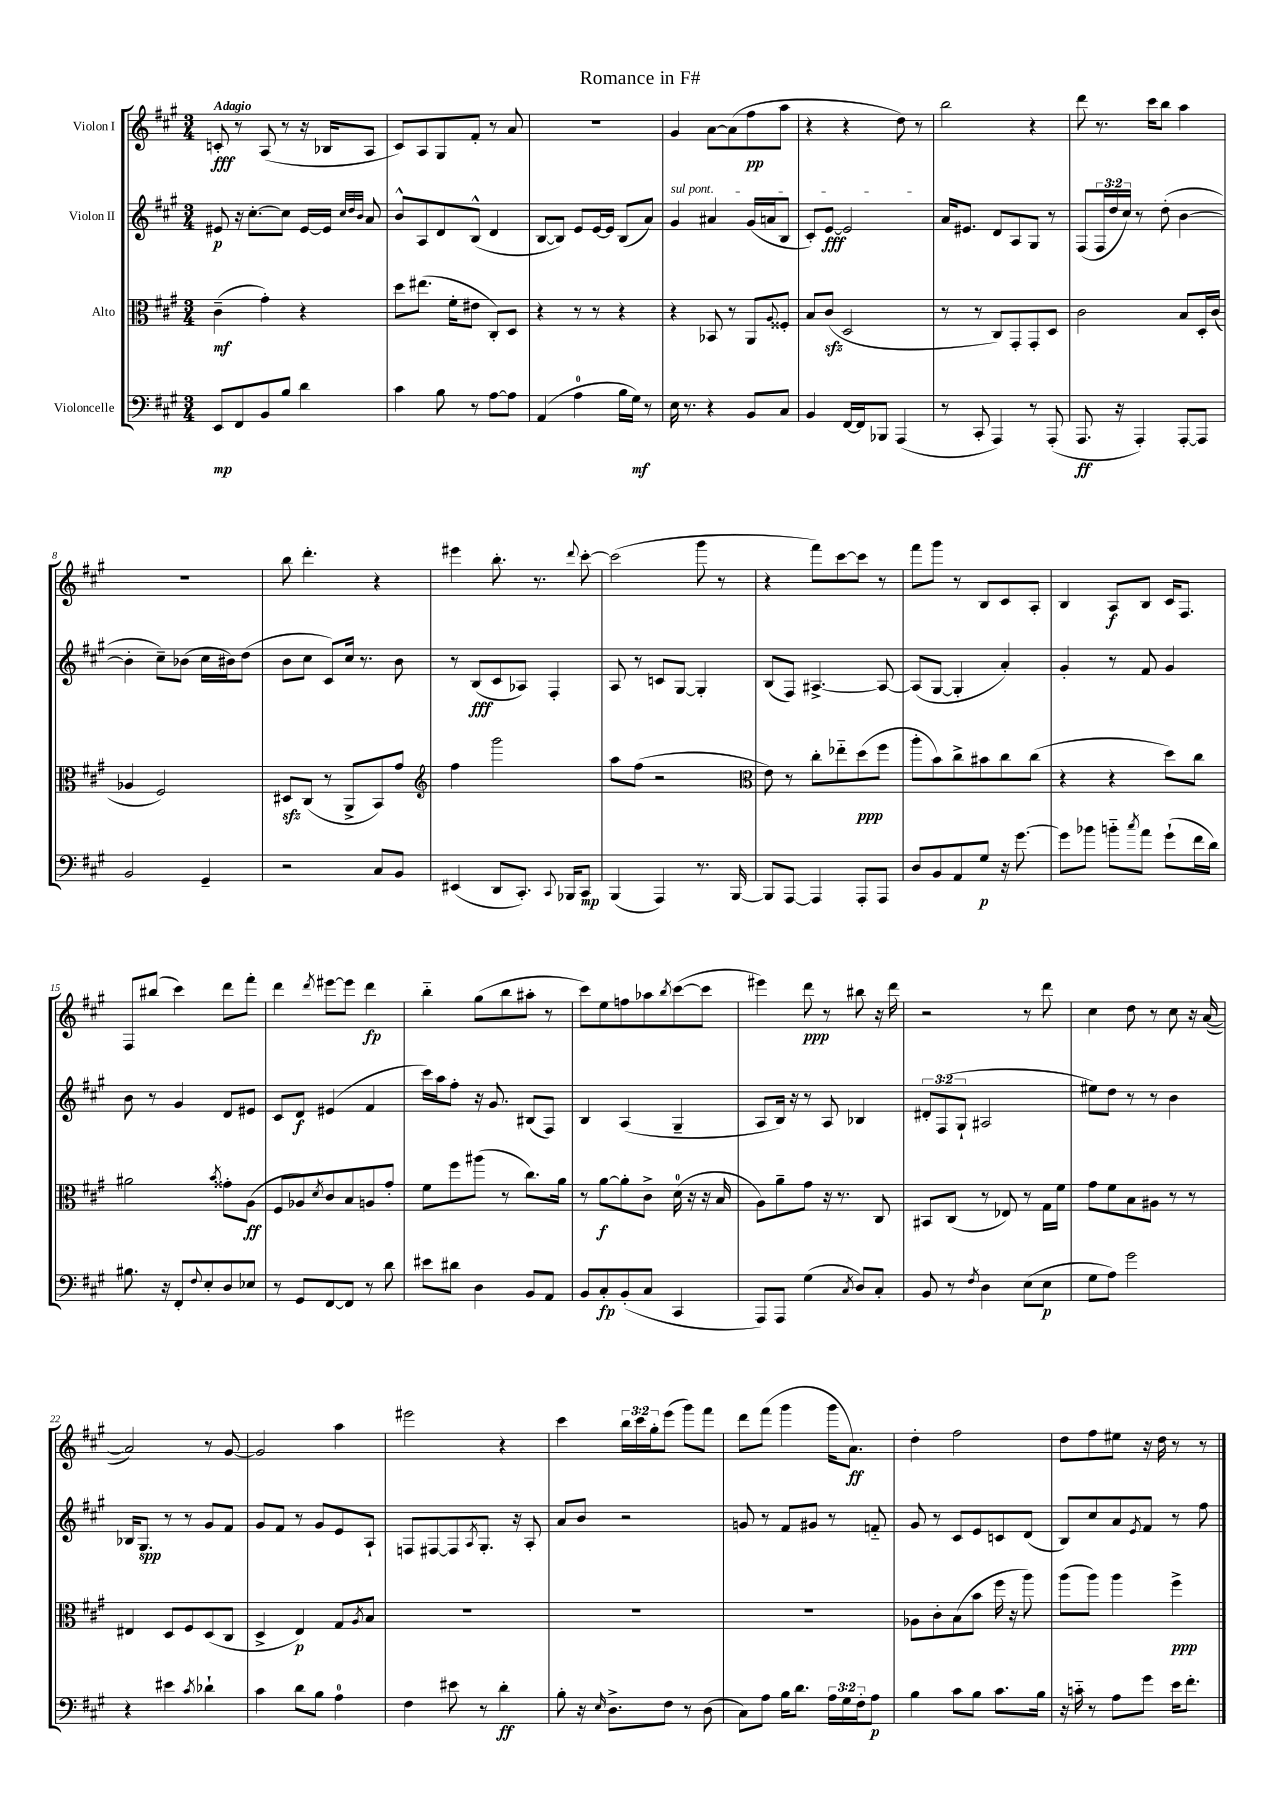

**kern	**dynam	**kern	**dynam	**kern	**dynam	**kern	**dynam
*part4	*part4	*part3	*part3	*part2	*part2	*part1	*part1
*staff4	*staff4	*staff3	*staff3	*staff2	*staff2	*staff1	*staff1
*I"Violoncelle	*	*I"Alto	*	*I"Violon II	*	*I"Violon I	*
*clefF4	*	*clefC3	*	*clefG2	*	*clefG2	*
*k[f#c#g#]	*	*k[f#c#g#]	*	*k[f#c#g#]	*	*k[f#c#g#]	*
*M3/4	*	*M3/4	*	*M3/4	*	*M3/4	*
=1	=1	=1	=1	=1	=1	=1	=1
!	!	!	!	!	!	!LO:TX:a:B:t=Adagio	!
8EE/L	mp	(4c#~\	mf	8e#X/	p	8cn'/	fff
8FF#/	.	.	.	16r	.	8r	.
.	.	.	.	[8.cc#'\L	.	.	.
8BB/	.	4g#'\)	.	.	.	(8A/	.
8B/J	.	.	.	8cc#\J]	.	8r	.
4d\	.	4r	.	[16e#/LL	.	16r	.
.	.	.	.	16e#/JJ]	.	16B-X/KL	.
.	.	.	.	32qqcc#/LLL	.	.	.
.	.	.	.	32qqdd/	.	.	.
.	.	.	.	32qqb/JJJ	.	.	.
.	.	.	.	8a/	.	8A/J	.
=2	=2	=2	=2	=2	=2	=2	=2
4c#\	.	8dd\L	.	8b^^/L	.	8c#/L)	.
.	.	(8.ee#X\J	.	8A/	.	8A/	.
8B\	.	.	.	8d/	.	8G#/	.
.	.	16f#'\KL	.	.	.	.	.
8r	.	8e#X\J	.	(8B^^/J	.	8f#'/J	.
[8A\L	.	8C#'/L)	.	4d/	.	8r	.
8A\J]	.	8D/J	.	.	.	8a/	.
=3	=3	=3	=3	=3	=3	=3	=3
(4AA/	.	4r	.	[8B/L	.	2.r	.
.	.	.	.	8B/J])	.	.	.
4A\	.	8r	.	8e/L	.	.	.
.	.	8r	.	[16e/L	.	.	.
.	.	.	.	16e/JJ]	.	.	.
16B\LL	.	4r	.	(8B/L	.	.	.
16G#\JJ)	mf	.	.	.	.	.	.
8r	.	.	.	8a/J)	.	.	.
=4	=4	=4	=4	=4	=4	=4	=4
!	!	!	!	!LO:TX:a:i:t=sul pont.	!	!	!
16E\	.	4r	.	4g#/	.	4g#/	.
8.r	.	.	.	.	.	.	.
4r	.	8BB-X/	.	4a#X/	.	[8a\L	.
.	.	8r	.	.	.	(8a\]	.
8BB/L	.	8AA/L	.	(16g#/LL	.	8ff#\	pp
.	.	.	.	16an/J	.	.	.
.	.	8qqA/	.	.	.	.	.
8C#/J	.	8F##X'/J	.	8B/J	.	8aa\J	.
=5	=5	=5	=5	=5	=5	=5	=5
4BB/	.	8B/L	.	8c#'/L)	.	4r	.
.	.	(8c#zz/J	.	[8e/J	fff	.	.
[16FF#/LL	.	2D/	.	2e/]	.	4r	.
16FF#/J]	.	.	.	.	.	.	.
8BBB-X/J	.	.	.	.	.	.	.
(4AAA/	.	.	.	.	.	8dd\)	.
.	.	.	.	.	.	8r	.
=6	=6	=6	=6	=6	=6	=6	=6
8r	.	8r	.	16a/KL	.	2bb\	.
.	.	.	.	8.e#X/J	.	.	.
8CC#'/	.	8r	.	.	.	.	.
4AAA/)	.	8C#/L)	.	8d/L	.	.	.
.	.	8GG#'/	.	8A/	.	.	.
8r	.	8GG#'/	.	8G#/J	.	4r	.
(8AAA'/	.	8D/J	.	8r	.	.	.
=7	=7	=7	=7	=7	=7	=7	=7
8.AAA/	ff	2c#\	.	(8F#/L	.	8ddd\	.
.	.	.	.	24F#/L	.	8.r	.
.	.	.	.	24dd/	.	.	.
16r	.	.	.	.	.	.	.
.	.	.	.	24cc#/JJ)	.	.	.
4AAA'/)	.	.	.	8r	.	.	.
.	.	.	.	.	.	16ccc#\KL	.
.	.	.	.	(8dd'\	.	8bb\J	.
[8AAA'/L	.	8B/L	.	[4b\	.	4aa\	.
8AAA/J]	.	16D'/L	.	.	.	.	.
.	.	(16c#/JJ	.	.	.	.	.
!!LO:LB:g=z
=8	=8	=8	=8	=8	=8	=8	=8
2BB/	.	4A-X/	.	4b'\]	.	2.r	.
.	.	2F#/)	.	8cc#~\L)	.	.	.
.	.	.	.	(8b-X\J	.	.	.
4GG#~/	.	.	.	16cc#\LL	.	.	.
.	.	.	.	16b#X\J)	.	.	.
.	.	.	.	(8dd\J	.	.	.
=9	=9	=9	=9	=9	=9	=9	=9
2r	.	8D#Xzz/L	.	8b\L	.	8bb\	.
.	.	(8C#/J	.	8cc#\J	.	4.ddd'\	.
.	.	8r	.	8c#/L)	.	.	.
.	.	8AA^/L	.	16cc#/Jk	.	.	.
.	.	.	.	8.r	.	.	.
8C#/L	.	8BB/)	.	.	.	4r	.
8BB/J	.	8g#/J	.	8b\	.	.	.
=10	=10	=10	=10	=10	=10	=10	=10
*	*	*clefG2	*	*	*	*	*
(4EE#X/	.	4ff#\	.	8r	.	4eee#X\	.
.	.	.	.	(8B/L	fff	.	.
8DD/L	.	2ggg#\	.	8c#/	.	8.bb'\	.
8.CC#'/J)	.	.	.	8A-X/J)	.	.	.
.	.	.	.	.	.	8.r	.
.	.	.	.	4F#'/	.	.	.
8qqCC#/	.	.	.	.	.	.	.
16BBB-X/KL	.	.	.	.	.	.	.
.	.	.	.	.	.	8qqddd/	.
8CC#/J	mp	.	.	.	.	[8ccc#'\	.
=11	=11	=11	=11	=11	=11	=11	=11
(4BBB/	.	8aa\L	.	8A/	.	(2ccc#\]	.
.	.	(8ff#\J	.	8r	.	.	.
4AAA/)	.	2r	.	8cn/L	.	.	.
.	.	.	.	[8G#/J	.	.	.
8.r	.	.	.	4G#'/]	.	8ggg#\	.
.	.	.	.	.	.	8r	.
[16BBB/	.	.	.	.	.	.	.
=12	=12	=12	=12	=12	=12	=12	=12
*	*	*clefC3	*	*	*	*	*
8BBB/L]	.	8e\)	.	(8B/L	.	4r	.
[8AAA/J	.	8r	.	8F#/J)	.	.	.
4AAA/]	.	8cc#'\L	.	[4.A#X^/	.	8fff#\L)	.
.	.	8ee-X\	.	.	.	[8ccc#\	.
8AAA'/L	.	(8dd\	ppp	.	.	8ccc#\J]	.
8AAA/J	.	8ff#\J	.	8A#/_	.	8r	.
=13	=13	=13	=13	=13	=13	=13	=13
8D/L	.	8aa'\L	.	(8A#/L]	.	8fff#\L	.
8BB/	.	8b\)	.	[8G#/J	.	8ggg#\J	.
8AA/	.	8cc#^\	.	4G#'/]	.	8r	.
8G#/J	p	8b#X\	.	.	.	8B/L	.
16r	.	8cc#\	.	4a'/)	.	8c#/	.
[8.g#\	.	.	.	.	.	.	.
.	.	(8cc#\J	.	.	.	8A'/J	.
=14	=14	=14	=14	=14	=14	=14	=14
8g#\L]	.	4r	.	4g#'/	.	4B/	.
8b-X\J	.	.	.	.	.	.	.
8bn\L	.	4r	.	8r	.	8A/L	f
8qcc#/	.	.	.	.	.	.	.
8a\J	.	.	.	8f#/	.	8B/J	.
(8g#`\L	.	8dd\L)	.	4g#/	.	16c#/KL	.
.	.	.	.	.	.	8.F#/J	.
16f#\L	.	8cc#\J	.	.	.	.	.
16d\JJ)	.	.	.	.	.	.	.
!!LO:LB:g=z
=15	=15	=15	=15	=15	=15	=15	=15
8.B#X\	.	2a#X\	.	8b\	.	8F#/L	.
.	.	.	.	8r	.	(8bb#X/J	.
16r	.	.	.	.	.	.	.
8FF#'/L	.	.	.	4g#/	.	4ccc#\)	.
8qqF#/	.	.	.	.	.	.	.
8E'/	.	.	.	.	.	.	.
.	.	8qb/	.	.	.	.	.
8D/	.	8g##X'\L	.	8d/L	.	8ddd\L	.
8E-X/J	.	(8A\J	ff	8e#X/J	.	8fff#'\J	.
=16	=16	=16	=16	=16	=16	=16	=16
8r	.	8F#/L	.	8c#/L	.	4ddd\	.
8GG#/L	.	8A-X/)	.	8d/J	f	.	.
.	.	8qd/	.	.	.	8qddd/	.
[8FF#/	.	8c#/	.	(4e#X/	.	[8eee#X\L	.
8FF#/J]	.	8B/	.	.	.	8eee#\J]	.
8r	.	8An/	.	4f#/	.	4ddd\	fp
8d\	.	8g#'/J	.	.	.	.	.
=17	=17	=17	=17	=17	=17	=17	=17
8e#X\L	.	8f#\L	.	16ccc#\LL)	.	4bb\	.
.	.	.	.	16aa\J	.	.	.
8d#X\J	.	8ff#\	.	8ff#'\J	.	.	.
4D\	.	(8aa#X\J	.	16r	.	(8gg#\L	.
.	.	.	.	8.g#/	.	.	.
.	.	8r	.	.	.	8bb\	.
8BB/L	.	8.cc#\L)	.	(8B#X/L	.	8aa#X'\J	.
8AA/J	.	.	.	8F#/J)	.	8r	.
.	.	16a\Jk	.	.	.	.	.
=18	=18	=18	=18	=18	=18	=18	=18
8BB/L	.	8r	.	4B/	.	8ccc#\L)	.
8C#'/	fp	[8a\L	f	.	.	8ee\	.
(8BB'/	.	8a'\]	.	(4A/	.	8ffn\	.
8C#/J	.	8c#^\J	.	.	.	8aa-X\	.
.	.	.	.	.	.	8qbb/	.
4CC#/	.	(16d\	.	4G#~/	.	([8ccc#\	.
.	.	16r	.	.	.	.	.
.	.	16r	.	.	.	8ccc#\J]	.
.	.	16B/	.	.	.	.	.
=19	=19	=19	=19	=19	=19	=19	=19
8AAA/L)	.	8A\L)	.	8A/L	.	4eee#X\)	.
8AAA/J	.	8a~\	.	16B/Jk)	.	.	.
.	.	.	.	16r	.	.	.
(4G#\	.	8g#\J	.	8r	.	8ddd\	ppp
.	.	16r	.	8A/	.	8r	.
.	.	8.r	.	.	.	.	.
8qC#/	.	.	.	.	.	.	.
8D/L)	.	.	.	4B-X/	.	8bb#X\	.
8C#'/J	.	8C#/	.	.	.	16r	.
.	.	.	.	.	.	16ddd\	.
=20	=20	=20	=20	=20	=20	=20	=20
8BB/	.	8BB#X/L	.	12d#X'/L	.	2r	.
.	.	.	.	(12F#/	.	.	.
8r	.	(8C#/J	.	.	.	.	.
.	.	.	.	12G#`/J	.	.	.
8qF#/	.	.	.	.	.	.	.
4D\	.	8r	.	2A#X/	.	.	.
.	.	8E-X/)	.	.	.	.	.
(8E\L	.	8r	.	.	.	8r	.
8E\J	p	16G#\LL	.	.	.	8ddd\	.
.	.	16f#\JJ	.	.	.	.	.
=21	=21	=21	=21	=21	=21	=21	=21
8G#\L	.	8g#\L	.	8ee#X\L)	.	4cc#\	.
8A\J)	.	8f#\	.	8dd\J	.	.	.
2g#\	.	8B\	.	8r	.	8dd\	.
.	.	8A#X\J	.	8r	.	8r	.
.	.	8r	.	4b\	.	8cc#\	.
.	.	8r	.	.	.	16r	.
.	.	.	.	.	.	([16a/	.
!!LO:LB:g=z
=22	=22	=22	=22	=22	=22	=22	=22
4r	.	4E#X/	.	16B-X/KL	.	2a/])	.
.	.	.	.	8.G#/J	spp	.	.
4e#X\	.	8D/L	.	8r	.	.	.
.	.	8F#/	.	8r	.	.	.
8qc#/	.	.	.	.	.	.	.
4d-X`\	.	(8D/	.	8g#/L	.	8r	.
.	.	8C#/J	.	8f#/J	.	[8g#/	.
=23	=23	=23	=23	=23	=23	=23	=23
4c#\	.	4D^/	.	8g#/L	.	2g#/]	.
.	.	.	.	8f#/J	.	.	.
8d\L	.	4E/)	p	8r	.	.	.
8B\J	.	.	.	8g#/L	.	.	.
4A\	.	8G#/L	.	8e/	.	4aa\	.
.	.	8qA/	.	.	.	.	.
.	.	8B/J	.	8A`/J	.	.	.
=24	=24	=24	=24	=24	=24	=24	=24
4F#\	.	2.r	.	8Fn/L	.	2eee#X\	.
.	.	.	.	[8F#X/	.	.	.
8e#X\	.	.	.	8F#/]	.	.	.
.	.	.	.	8qA/	.	.	.
8r	.	.	.	8.G#'/J	.	.	.
4d'\	ff	.	.	.	.	4r	.
.	.	.	.	16r	.	.	.
.	.	.	.	8A'/	.	.	.
=25	=25	=25	=25	=25	=25	=25	=25
8B'\	.	2.r	.	8a/L	.	4ccc#\	.
16r	.	.	.	8b/J	.	.	.
16qqE/	.	.	.	.	.	.	.
8.D^\L	.	.	.	.	.	.	.
.	.	.	.	2r	.	24bb\LL	.
.	.	.	.	.	.	24ccc#\	.
.	.	.	.	.	.	24gg#'\J	.
8F#\J	.	.	.	.	.	(8eee\J	.
8r	.	.	.	.	.	8ggg#\L)	.
(8D\	.	.	.	.	.	8fff#\J	.
=26	=26	=26	=26	=26	=26	=26	=26
8C#\L)	.	2.r	.	8gn/	.	8ddd\L	.
8A\J	.	.	.	8r	.	(8fff#\J	.
16B\KL	.	.	.	8f#/L	.	4ggg#\	.
8.d\J	.	.	.	.	.	.	.
.	.	.	.	8g#X/J	.	.	.
24A\LL	.	.	.	8r	.	16ggg#\KL	.
24G#\	.	.	.	.	.	.	.
.	.	.	.	.	.	8.a\J)	ff
24F#'\J	.	.	.	.	.	.	.
8A\J	p	.	.	8fn/	.	.	.
=27	=27	=27	=27	=27	=27	=27	=27
4B\	.	8A-X\L	.	8g#/	.	4dd'\	.
.	.	8c#'\	.	8r	.	.	.
8c#\L	.	(8B\	.	8c#/L	.	2ff#\	.
8B\J	.	8b\J	.	8e/	.	.	.
8.c#\L	.	16ff#\	.	8cn/	.	.	.
.	.	16r	.	.	.	.	.
.	.	8aa\)	.	(8d/J	.	.	.
16B\Jk	.	.	.	.	.	.	.
=28	=28	=28	=28	=28	=28	=28	=28
16r	.	(8aa\L	.	8B/L)	.	8dd\L	.
16cn\	.	.	.	.	.	.	.
8r	.	8aa\J)	.	8cc#/	.	8ff#\	.
8A\L	.	4aa\	.	8a/	.	8ee#X\J	.
.	.	.	.	8qe/	.	.	.
8g#\J	.	.	.	8f#/J	.	16r	.
.	.	.	.	.	.	16dd\	.
16e\KL	.	4ff#^\	ppp	8r	.	8r	.
8.f#'\J	.	.	.	.	.	.	.
.	.	.	.	8ff#\	.	8r	.
==	==	==	==	==	==	==	==
*-	*-	*-	*-	*-	*-	*-	*-
